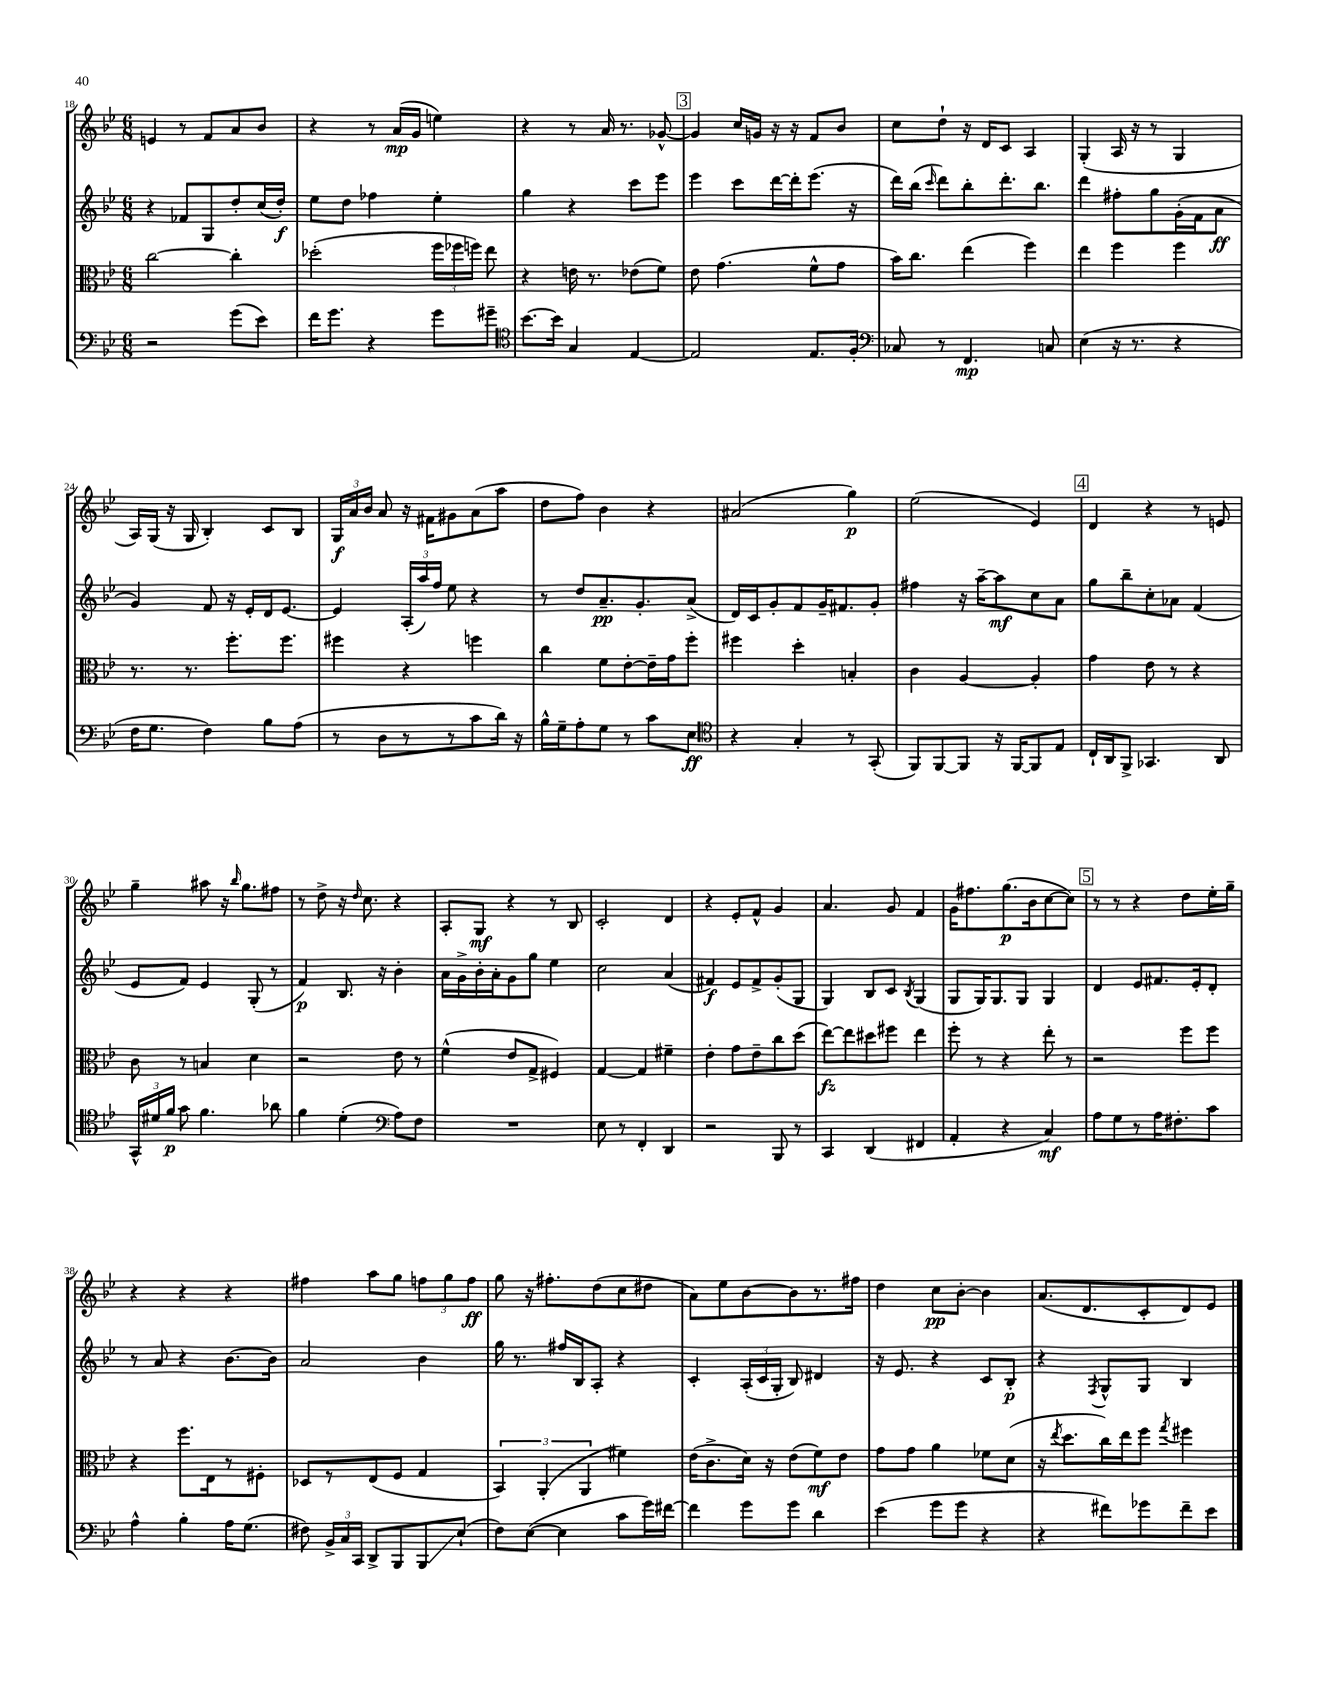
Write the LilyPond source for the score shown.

<<
\new StaffGroup <<
\new Staff = "s0" {
    \clef treble \key bes \major \numericTimeSignature \time 6/8
    \autoBeamOff e'4 r8 f'8[ a'8 bes'8] |
    r4 r8 a'16[\mp( g'16] e''4) |
    r4 r8 a'16 r8. ges'8~-^ |
    \mark \markup { \box "3" } ges'4 c''16[ g'16] r16 r16 f'8[ bes'8] |
    c''8[ d''8]-! r16 d'16[ c'8] a4 |
    g4-.( a16 r16 r8 g4 |
    a16[) g16]( r16 g16 bes4-.) c'8[ bes8] |
    \tuplet 3/2 { g16[\f a'16 bes'16] } a'8 r16 fis'16[ gis'8 a'8( a''8] |
    d''8[ f''8]) bes'4 r4 |
    ais'2( g''4\p) |
    ees''2( ees'4) |
    \mark \markup { \box "4" } d'4 r4 r8 e'8 |
    g''4-- ais''8 r16 \grace { bes''16 } g''8.[ fis''8] |
    r8 d''8-> r16 \grace { d''16 } c''8. r4 |
    a8[-. g8]\mf r4 r8 bes8 |
    c'2-. d'4 |
    r4 ees'8[-. f'8]-^ g'4 |
    a'4. g'8 f'4 |
    g'16[ fis''8. g''8.\p( bes'16 c''8~ c''8]) |
    \mark \markup { \box "5" } r8 r8 r4 d''8[ ees''16-. g''16]-- |
    r4 r4 r4 |
    fis''4 a''8[ g''8] \tuplet 3/2 { f''8[ g''8 f''8]\ff } |
    g''8 r16 fis''8.[-. d''8( c''8 dis''8] |
    a'8[) ees''8 bes'8~ bes'8 r8. fis''16] |
    d''4 c''8[\pp bes'8]~-. bes'4 |
    a'8.[( d'8. c'8-. d'8) ees'8] \bar "|." |
}
\new Staff = "s1" {
    \clef treble \key bes \major \numericTimeSignature \time 6/8
    \autoBeamOff r4 fes'8[ g8 d''8-. c''16( d''16]-.\f) |
    ees''8[ d''8] fes''4 ees''4-. |
    g''4 r4 c'''8[ ees'''8] |
    \mark \markup { \box "3" } ees'''4 c'''8[ d'''16~ d'''16-. ees'''8.]( r16 |
    d'''16[) bes''16]( \grace { c'''16 } d'''8[) bes''8-. d'''8.-. bes''8.] |
    d'''4 fis''8[-. g''8 g'16-.( f'16 a'8]\ff |
    g'4) f'8 r16 ees'16[-. d'16 ees'8.]~ |
    ees'4 \tuplet 3/2 { a16[-.( a''16) f''16] } ees''8 r4 |
    r8 d''8[ a'8.--\pp g'8.-. a'8]->( |
    d'16[) c'16 g'8-. f'8 g'16-- fis'8. g'8]-. |
    fis''4 r16 a''16[~-- a''8\mf c''8 a'8] |
    \mark \markup { \box "4" } g''8[ bes''8-- c''8-. aes'8] f'4( |
    ees'8[ f'8]) ees'4 g8-.( r8 |
    f'4\p) bes8. r16 bes'4-. |
    a'16[ g'16-> bes'16-. a'16-. g'8 g''8] ees''4 |
    c''2 a'4( |
    fis'4\f) ees'8[ fis'8-> g'8-.( g8] |
    g4) bes8[ c'8] \acciaccatura { bes8 } g4( |
    g8[ g16) g8. g8] g4 |
    \mark \markup { \box "5" } d'4 ees'8[ fis'8. ees'16-. d'8]-. |
    r8 a'8 r4 bes'8.[~ bes'16] |
    a'2 bes'4 |
    g''16 r8. fis''16[ bes16 a8]-. r4 |
    c'4-. \tuplet 3/2 { a16[-.( c'16 g16]-. } bes8) dis'4 |
    r16 ees'8. r4 c'8[ bes8]-.\p |
    r4 \acciaccatura { f8 } g8[-^ g8] bes4 \bar "|." |
}
\new Staff = "s2" {
    \clef alto \key bes \major \numericTimeSignature \time 6/8
    \autoBeamOff c''2~ c''4-. |
    des''2-.( \tuplet 3/2 { f''16[ fes''16 f''16]) } ees''8 |
    r4 e'16 r8. ees'8[( f'8]) |
    \mark \markup { \box "3" } ees'8 g'4.( f'8[-^ g'8] |
    bes'16[) c''8.] ees''4( f''4) |
    ees''4 f''4 f''4 |
    r8. r8. f''8.[-. f''8.] |
    fis''4 r4 f''4 |
    c''4 f'8[ ees'8~-. ees'16-- g'16 f''8]-. |
    fis''4 d''4-. b4-. |
    c'4 a4~ a4-. |
    \mark \markup { \box "4" } g'4 ees'8 r8 r4 |
    c'8 r8 b4 d'4 |
    r2 ees'8 r8 |
    f'4-^( ees'8[ g8]-> fis4) |
    g4~ g4 fis'4-- |
    ees'4-. g'8[ ees'8-- c''8 d''8]( |
    ees''8[~\fz) ees''8 dis''8 fis''8] ees''4 |
    f''8-. r8 r4 ees''8-. r8 |
    \mark \markup { \box "5" } r2 f''8[ f''8] |
    r4 f''8.[ ees16 r8 fis8]-. |
    des8[ r8 ees8( f8] g4 |
    \tuplet 3/2 { bes,4) a,4-.( a,4 } fis'4) |
    ees'16[( c'8.-> d'16]) r16 ees'8[( f'8\mf) ees'8] |
    g'8[ g'8] a'4 fes'8[ d'8]( |
    r16 \acciaccatura { ees''8 } d''8.[ c''16) ees''16 f''8] \acciaccatura { g''8 } fis''4 \bar "|." |
}
\new Staff = "s3" {
    \clef bass \key bes \major \numericTimeSignature \time 6/8
    \autoBeamOff r2 g'8[( ees'8]) |
    f'16[ g'8.] r4 g'8[ gis'8]-- |
    \clef tenor bes'8.[~ bes'16] g4 ees4~ |
    \mark \markup { \box "3" } ees2 ees8.[ f16]-. |
    \clef bass ces8 r8 f,4.\mp c8 |
    ees4( r16 r8. r4 |
    f16[ g8.] f4) bes8[ a8]( |
    r8 d8[ r8 r8 c'8 d'16]) r16 |
    bes16[-^ g16-- a8-. g8] r8 c'8[ ees8]\ff |
    \clef tenor r4 g4-. r8 g,8-.( |
    f,8[) f,8~ f,8] r16 f,16[~ f,8 ees8] |
    \mark \markup { \box "4" } c16[-! a,16 f,8]-> ges,4. a,8 |
    \tuplet 3/2 { g,16[-^ dis'16 f'16]\p } g'8 f'4. aes'8 |
    f'4 d'4-.( \clef bass a8[) f8] |
    R2. |
    ees8 r8 f,4-. d,4 |
    r2 bes,,8 r8 |
    c,4 d,4( fis,4 |
    a,4-. r4 c4\mf) |
    \mark \markup { \box "5" } a8[ g8 r8 a16 fis8.-. c'8] |
    a4-^ bes4-. a16[ g8.]( |
    fis8) \tuplet 3/2 { bes,16[-> c16 c,16] } d,8[-> bes,,8 bes,,8\glissando ees8]-!( |
    f8[) ees8]~( ees4 c'8[ g'16) fis'16]~ |
    fis'4 g'8[ g'8] d'4 |
    ees'4( g'8[ g'8] r4 |
    r4 fis'8[) ges'8 fis'8-- ees'8] \bar "|." |
}
>>
>>
\layout { \context { \Score currentBarNumber = #18 } }
